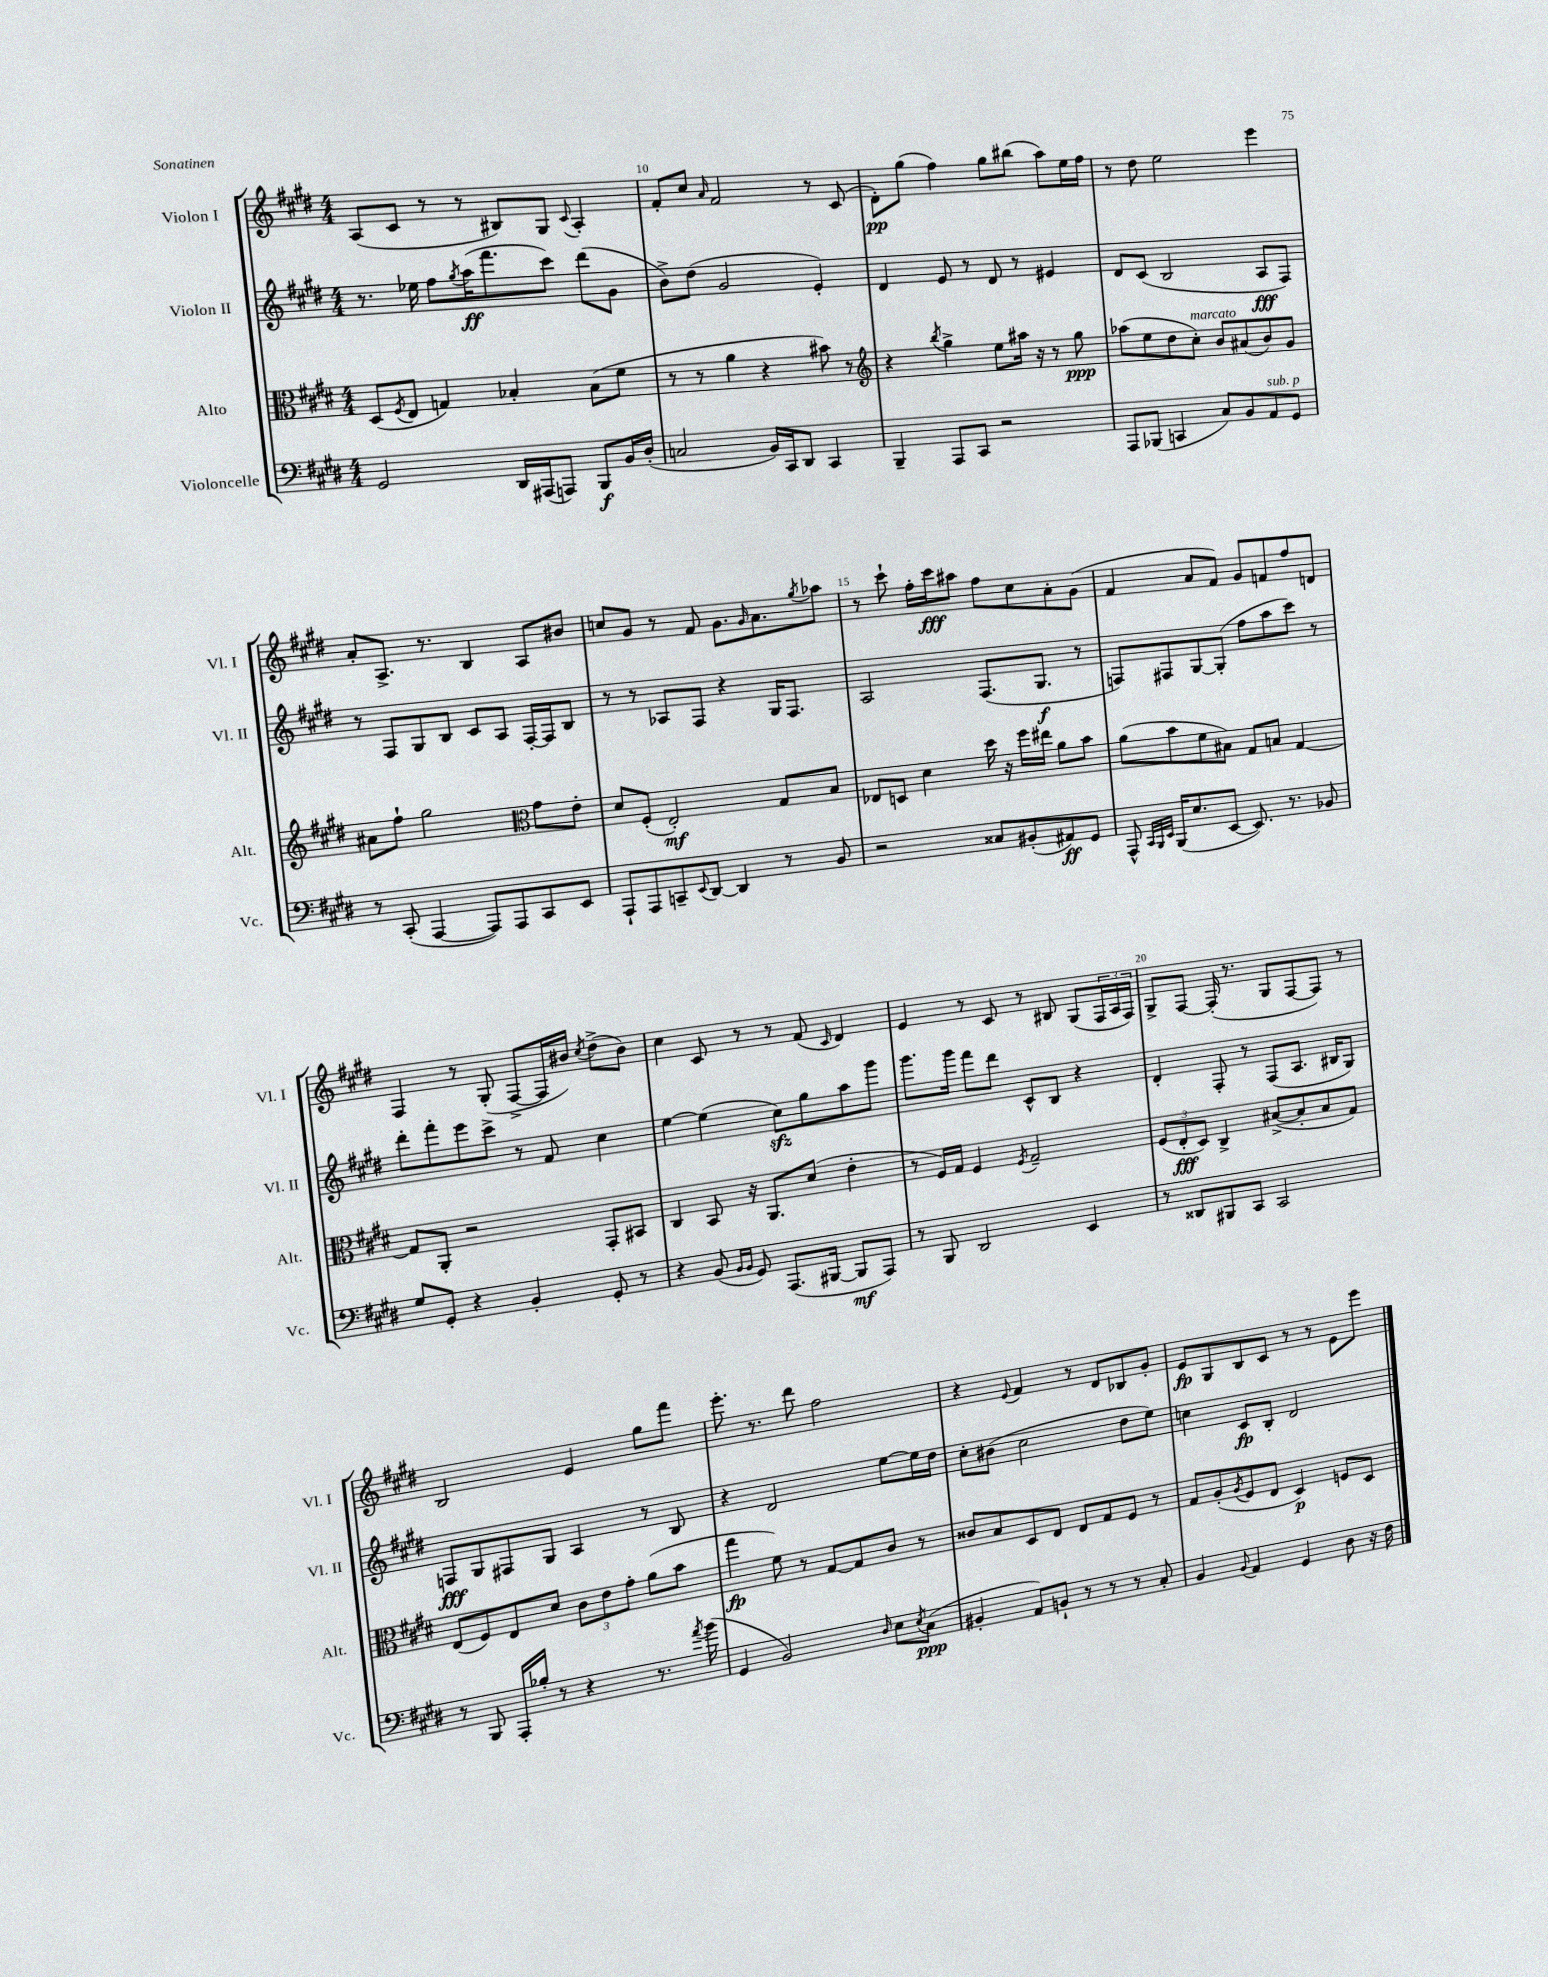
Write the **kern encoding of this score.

**kern	**dynam	**kern	**dynam	**kern	**dynam	**kern	**dynam
*part4	*part4	*part3	*part3	*part2	*part2	*part1	*part1
*staff4	*staff4	*staff3	*staff3	*staff2	*staff2	*staff1	*staff1
*I"Violoncelle	*	*I"Alto	*	*I"Violon II	*	*I"Violon I	*
*I'Vc.	*	*I'Alt.	*	*I'Vl. II	*	*I'Vl. I	*
*clefF4	*	*clefC3	*	*clefG2	*	*clefG2	*
*k[f#c#g#d#]	*	*k[f#c#g#d#]	*	*k[f#c#g#d#]	*	*k[f#c#g#d#]	*
*M4/4	*	*M4/4	*	*M4/4	*	*M4/4	*
=9	=9	=9	=9	=9	=9	=9	=9
2GG#/	.	(8D#/L	.	8.r	.	(8A/L	.
.	.	8qF#/	.	.	.	.	.
.	.	8E/J	.	.	.	8c#/J	.
.	.	.	.	16ee-X\	.	.	.
.	.	4Gn/)	.	8ff#\L	.	8r	.
.	.	.	.	8qgg#/	.	.	.
.	.	.	.	(16aa\K	ff	8r	.
.	.	.	.	8.fff#\	.	.	.
16DD#/LL	.	4B-X'/	.	.	.	8B#X/L)	.
(16AAA#X/J	.	.	.	.	.	.	.
8AAAn/J)	.	.	.	8ccc#\J)	.	8G#/J	.
.	.	.	.	.	.	8qqc#/	.
8BBB/L	f	(8B-\L	.	(8ddd#\L	.	4A'/	.
16BB/L	.	8f#\J	.	8g#\J	.	.	.
(16D#'/JJ	.	.	.	.	.	.	.
=10	=10	=10	=10	=10	=10	=10	=10
2Cn/	.	8r	.	8b^\L)	.	8f#'/L	.
.	.	8r	.	(8dd#\J	.	8cc#/J	.
.	.	.	.	.	.	16qqa/	.
.	.	4a\	.	2g#/	.	2f#/	.
16BB/LL)	.	4r	.	.	.	.	.
16CC#/J	.	.	.	.	.	.	.
8DD#/J	.	.	.	.	.	.	.
4CC#/	.	8b#X\)	.	4e'/)	.	8r	.
.	.	8r	.	.	.	(8c#/	.
=11	=11	=11	=11	=11	=11	=11	=11
*	*	*clefG2	*	*	*	*	*
4BBB~/	.	4r	.	4d#/	.	8d#'\L)	pp
.	.	.	.	.	.	(8gg#\J	.
.	.	8qbb/	.	.	.	.	.
8AAA/L	.	4gg#^\	.	8e/	.	4ff#\)	.
8CC#/J	.	.	.	8r	.	.	.
2r	.	8ee\L	.	8d#/	.	8gg#\L	.
.	.	16aa#X\Jk	.	8r	.	(8bb#X\J	.
.	.	16r	.	.	.	.	.
.	.	8r	.	4e#X/	.	8aa\L)	.
.	.	8gg#\	ppp	.	.	16ee\L	.
.	.	.	.	.	.	16ff#\JJ	.
=12	=12	=12	=12	=12	=12	=12	=12
8AAA/L	.	(8aa-X\L	.	8d#/L	.	8r	.
(8BBB-X/J	.	8ee\	.	(8c#/J	.	8dd#\	.
4CCn/	.	8dd#\	.	2B/	.	2ee\	.
!	!	!LO:TX:a:i:t=marcato	!	!	!	!	!
.	.	8cc#'\J)	.	.	.	.	.
8C#/L)	.	8b/L	.	.	.	.	.
8BB/	.	(8a#X/	.	.	.	.	.
!LO:TX:a:i:t=sub. p	!	!	!	!	!	!	!
8AA/	.	8b/)	.	8A/L	fff	4eee\	.
8GG#/J	.	8g#/J	.	8F#/J)	.	.	.
!!LO:LB:g=z
=13	=13	=13	=13	=13	=13	=13	=13
8r	.	8a#X\L	.	8r	.	8a'/L	.
(8CC#'/	.	8ff#`\J	.	8F#/L	.	8.A^/J	.
[4AAA/	.	2gg#\	.	8G#/	.	.	.
.	.	.	.	.	.	8.r	.
.	.	.	.	8B/J	.	.	.
8AAA/L])	.	.	.	8c#/L	.	4B/	.
8AAA/	.	.	.	8A/J	.	.	.
*	*	*clefC3	*	*	*	*	*
8CC#/	.	8g#\L	.	[16F#'/LL	.	8A/L	.
.	.	.	.	16F#/J]	.	.	.
8EE/J	.	8e'\J	.	8B/J	.	8b#X/J	.
=14	=14	=14	=14	=14	=14	=14	=14
8AAA`/L	.	8d#/L	.	8r	.	8ccn/L	.
8AAA/	.	(8F#'/J	.	8r	.	8g#/J	.
8CCn~/	.	2E'/)	mf	8A-X/L	.	8r	.
8qqEE/	.	.	.	.	.	.	.
[8DD#/J	.	.	.	8F#/J	.	8f#/	.
4DD#/]	.	.	.	4r	.	8.g#\L	.
.	.	.	.	.	.	16qqg#/	.
.	.	.	.	.	.	8.a\	.
8r	.	8G#/L	.	16G#/KL	.	.	.
.	.	.	.	8.F#/J	.	.	.
.	.	.	.	.	.	8qgg#/	.
8BB/	.	8B/J	.	.	.	8aa-X\J	.
=15	=15	=15	=15	=15	=15	=15	=15
2r	.	8E-X/L	.	2A/	.	8r	.
.	.	8Dn/J	.	.	.	8ccc#`\	.
.	.	4d#\	.	.	.	16ff#'\LL	.
.	.	.	.	.	.	16ccc#\J	fff
.	.	.	.	.	.	8aa#X\J	.
8C##X/L	.	16dd#\	.	(8.F#/L	.	8ff#\L	.
.	.	16r	.	.	.	.	.
(8BB#X'/	.	16ff#\LL	.	.	.	8cc#\	.
.	.	16ee#X\JJ	.	8.G#/J	f	.	.
8AA#X/)	ff	8a\L	.	.	.	8a'\	.
8GG#/J	.	8b\J	.	8r	.	(8g#\J	.
=16	=16	=16	=16	=16	=16	=16	=16
8AAA^^/	.	(8a\L	.	8Fn/L)	.	4f#/	.
32qqCC#/LLL	.	.	.	.	.	.	.
32qqBBB/	.	.	.	.	.	.	.
32qqEE/JJJ	.	.	.	.	.	.	.
(16BBB/KL	.	8b\	.	8F#X/	.	.	.
8.E/	.	.	.	.	.	.	.
.	.	8f#\	.	[8G#/	.	8a/L	.
[8EE/J	.	8B#X\J)	.	(8G#'/J]	.	8f#/J)	.
8.EE/])	.	8G#/L	.	8ff#\L	.	8g#/L	.
.	.	8Bn/J	.	8aa\	.	8fn/	.
8.r	.	.	.	.	.	.	.
.	.	[4G#/	.	8ccc#\J)	.	8ff#/	.
8BB-X/	.	.	.	8r	.	8dn/J	.
!!LO:LB:g=z
=17	=17	=17	=17	=17	=17	=17	=17
8G#/L	.	8G#/L]	.	8ddd#'\L	.	4F#/	.
8GG#'/J	.	8AA'/J	.	8fff#'\	.	.	.
4r	.	2r	.	8eee\	.	8r	.
.	.	.	.	8ccc#^\J	.	(8G#'/	.
4BB'/	.	.	.	8r	.	[8F#^/L	.
.	.	.	.	8f#/	.	16F#/L]	.
.	.	.	.	.	.	16b#X/JJ)	.
.	.	.	.	.	.	8qcc#/	.
8GG#'/	.	8GG#'/L	.	4cc#\	.	(8dd#^\L	.
8r	.	8BB#X/J	.	.	.	8b#\J)	.
=18	=18	=18	=18	=18	=18	=18	=18
4r	.	4C#/	.	[4ee\	.	4cc#\	.
(8BB/	.	8BB/	.	(4ee\]	.	8c#/	.
16qqBB/LL	.	.	.	.	.	.	.
16qqBB/JJ	.	.	.	.	.	.	.
8GG#/)	.	16r	.	.	.	8r	.
.	.	8.AA/L	.	.	.	.	.
(8.AAA/L	.	.	.	8cc#zz\L)	.	8r	.
.	.	(8d#/J	.	8gg#\	.	(8f#/	.
[16BBB#X/Jk	.	.	.	.	.	.	.
.	.	.	.	.	.	16qqc#/	.
8BBB#/L]	mf	4e'\	.	8aa\	.	4d#/)	.
8AAA/J)	.	.	.	8ggg#\J	.	.	.
=19	=19	=19	=19	=19	=19	=19	=19
8r	.	8r	.	8.ggg#\L	.	4e/	.
8BBB/	.	16F#/LL)	.	.	.	.	.
.	.	16G#/JJ	.	16ggg#\Jk	.	.	.
2DD#/	.	4F#/	.	8fff#\L	.	8r	.
.	.	.	.	8ddd#\J	.	8c#/	.
.	.	8qF#/	.	.	.	.	.
.	.	2G#~/	.	8c#^^/L	.	8r	.
.	.	.	.	8B/J	.	8B#X/	.
4EE/	.	.	.	4r	.	(8G#/L	.
.	.	.	.	.	.	24F#/L	.
.	.	.	.	.	.	24A/	.
.	.	.	.	.	.	24F#/JJ)	.
=20	=20	=20	=20	=20	=20	=20	=20
8r	.	(12F#/L	.	4d#'/	.	8G#^/L	.
.	.	12E'/	fff	.	.	.	.
8DD##X/L	.	.	.	.	.	[8F#/J	.
.	.	12D#/J)	.	.	.	.	.
8BBB#X/	.	4C#^/	.	8F#'/	.	(16F#'/]	.
.	.	.	.	.	.	8.r	.
8CC#/J	.	.	.	8r	.	.	.
2CC#/	.	([8B#X^/L	.	(8F#/L	.	8G#/L	.
.	.	8B#'/]	.	8.A/J	.	[8F#/	.
.	.	8B#/	.	.	.	8F#/J])	.
.	.	.	.	16B#X/KL	.	.	.
.	.	8G#/J)	.	8G#/J)	.	8r	.
!!LO:LB:g=z
=21	=21	=21	=21	=21	=21	=21	=21
8r	.	(8E/L	.	8Fn/L	fff	2B/	.
8BBB/	.	8F#/)	.	8G#/	.	.	.
16AAA'/LL	.	8E/	.	8F#X/	.	.	.
16B-X'/JJ	.	.	.	.	.	.	.
8r	.	8d#/J	.	8G#/J	.	.	.
4r	.	12c#\L	.	4A/	.	4e/	.
.	.	12e\	.	.	.	.	.
.	.	12g#'\J	.	.	.	.	.
8.r	.	(8a\L	.	8r	.	8gg#\L	.
.	.	8b\J	.	8B/	.	8fff#\J	.
8qa/	.	.	.	.	.	.	.
(16b\	.	.	.	.	.	.	.
=22	=22	=22	=22	=22	=22	=22	=22
4GG#/	.	4gg#\	fp	4r	.	8.eee'\	.
.	.	.	.	.	.	8.r	.
2BB/)	.	8f#\)	.	2d#/	.	.	.
.	.	8r	.	.	.	8ddd#\	.
.	.	[8G#/L	.	.	.	2ff#\	.
.	.	8G#/]	.	.	.	.	.
16qqD#/	.	.	.	.	.	.	.
8E\L	.	8c#/J	.	[8ee\L	.	.	.
8qE/	.	.	.	.	.	.	.
(8C#\J	ppp	8r	.	16ee\L]	.	.	.
.	.	.	.	16dd#\JJ	.	.	.
=23	=23	=23	=23	=23	=23	=23	=23
4BB#X'/	.	8c##X/L	.	8cc#'\L	.	4r	.
.	.	8B/	.	(8b#X\J	.	.	.
.	.	.	.	.	.	8qqe/	.
8AA/L)	.	8D#/	.	2cc#\	.	4f#/	.
8BBn`/J	.	8E/J	.	.	.	.	.
8r	.	8E/L	.	.	.	8r	.
8r	.	8G#/	.	.	.	8d#/L	.
8r	.	8F#/J	.	8dd#\L	.	8B-X/	.
8C#'/	.	8r	.	8ee\J)	.	8g#'/J	.
=24	=24	=24	=24	=24	=24	=24	=24
4BB/	.	8G#/L	.	4ccn\	.	8e/L	fp
.	.	(8A'/	.	.	.	8G#/	.
8qqBB/	.	8qA/	.	.	.	.	.
4AA/	.	8F#/	.	8c#/L	fp	8B/	.
.	.	8E/J	.	8B'/J	.	8c#/J	.
4GG#/	.	4D#/)	p	2d#/	.	8r	.
.	.	.	.	.	.	8r	.
8D#\	.	8Fn/L	.	.	.	8e\L	.
16r	.	8D#/J	.	.	.	8eee\J	.
16F#\	.	.	.	.	.	.	.
==	==	==	==	==	==	==	==
*-	*-	*-	*-	*-	*-	*-	*-
